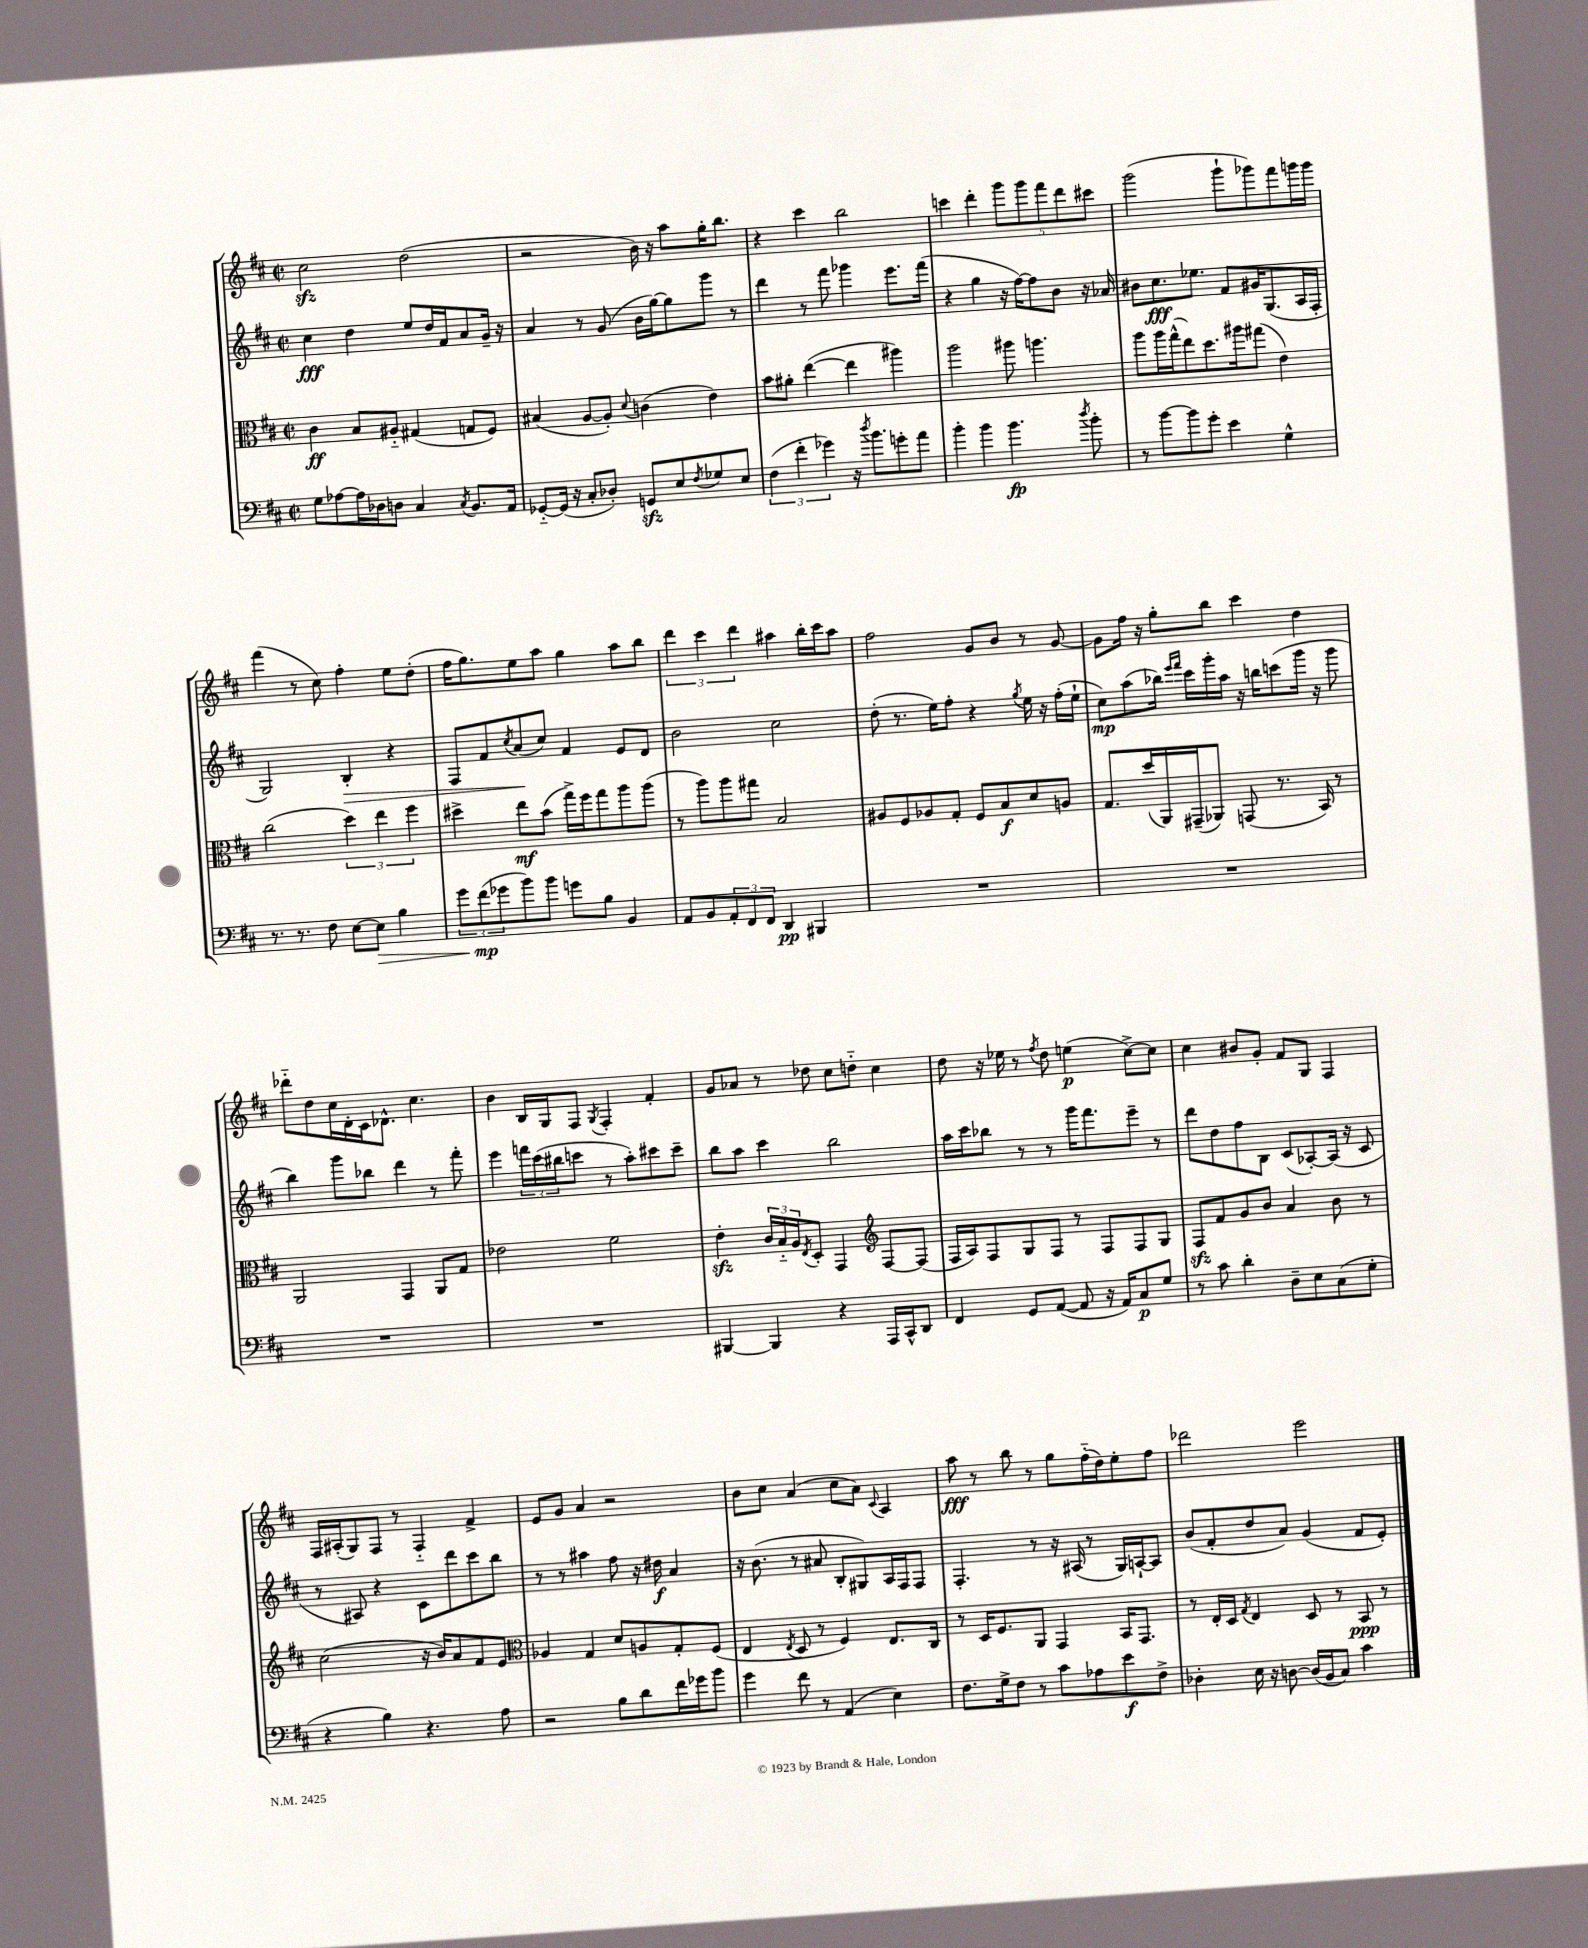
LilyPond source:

<<
\new StaffGroup <<
\new Staff = "s0" {
    \clef treble \key d \major \defaultTimeSignature \time 2/2
    cis''2\sfz d''2( |
    r2 b'16) r16 a''8 g''16-. b''8. |
    r4 cis'''4 b''2 |
    c'''4 d'''4-. \tuplet 5/4 { g'''8 g'''8 fis'''8 d'''8 cis'''8 } |
    g'''2( g'''8-! ges'''8) fis'''8 g'''16 g'''16 |
    fis'''4( r8 cis''8) fis''4-. e''8 d''8-.( |
    fis''16 g''8.) e''8 a''8 g''4 a''8 b''8 |
    \tuplet 3/2 { d'''4 cis'''4 d'''4 } ais''4 b''16-. cis'''16 ais''8 |
    fis''2 g'8 b'8 r8 g'8~ |
    g'8 fis''16 r16 g''8-. b''8 cis'''4 d''4 |
    des'''8-_ d''8 cis''16 d'16-. cis'16 des'8.-^ cis''4. |
    b'4 b16 g16 fis8 \acciaccatura { g8 } fis4-. fis'4-. |
    g'8 aes'8 r8 des''8 cis''8 d''8-_ cis''4 |
    d''8 r16 ees''16 r8 \acciaccatura { fis''8 } d''8 e''4\p( cis''8~->) cis''8 |
    cis''4 bis'8 g'8-. fis'8 g8 fis4 |
    fis16 ais16-.( g8) fis8 r8 fis4-_ fis'4-> |
    e'8 g'8 a'4 r2 |
    b'8 cis''8 a'4( cis''8 a'8) \appoggiatura { cis'8 } a4 |
    a''8\fff r8 b''8 r8 g''8 fis''16-_( d''16) e''8-. fis''8 |
    des'''2 e'''2 \bar "|." |
}
\new Staff = "s1" {
    \clef treble \key d \major \defaultTimeSignature \time 2/2
    cis''4\fff d''4 e''8 d''16 fis'16 a'8 g'16-- r16 |
    a'4 r8 g'8( b'16 g''16~) g''8 g'''8 r8 |
    d'''4 r8 fis'''8 ges'''4 e'''8. fis'''16( |
    r4 g''4 r16 fis''16~) fis''8 b'8 r16 aes'16 |
    bis'8 cis''8.\fff ees''8. fis'8 gis'16 g8.( a16 fis16-. |
    g2) b4-.\> r4 |
    fis8 fis'8 \acciaccatura { cis''8 } a'8\!( cis''8) fis'4 e'8 d'8 |
    b'2 cis''2 |
    d''8-.( r8. e''16) fis''8-. r4 \acciaccatura { g''8 } e''16 r16 fis''16-.( e''16-! |
    cis''8\mp) a''8( bes''16) \grace { e'''16 fis'''16 } cis'''16 g'''16-. a''16 r16 b''16 c'''8( g'''16 r16 g'''8 |
    b''4) g'''8 bes''8 d'''4 r8 fis'''8-. |
    e'''4 \tuplet 3/2 { f'''16 cis'''16( bis''16 } c'''8 r8 a''8-.) cis'''8 cis'''8-- |
    b''8 a''8 cis'''4 b''2 |
    a''16 cis'''16 bes''8 r8 r8 g'''16 fis'''8. e'''8-- r8 |
    d'''8 d''8 fis''8 b8 cis'8( aes8~-.) aes16( r16 cis'8 |
    r8 ais8) r4 cis'8 d'''8 cis'''8 b''8 |
    r8 r8 ais''4 fis''8 r16 dis''16\f a'4 |
    r16 b'8.( r8 ais'8 b8-. gis8) a16 fis16 fis8 |
    fis4.-. r8 r16 ais16( r8 g16) a16~-! a8 |
    b'8( fis'8-. d''8 a'8) g'4( fis'8 e'8-.) \bar "|." |
}
\new Staff = "s2" {
    \clef alto \key d \major \defaultTimeSignature \time 2/2
    cis'4\ff b8 ais8-_ gis4( g8 fis8) |
    bis4( a8~ a8-.) \appoggiatura { d'8 } c'4( e'4) |
    b'8 ais'8-. e''4~( e''4 ais''4) |
    a''2 ais''8 a''4. |
    a''8 a''16 g''16-^( e''8) d''8. ais''16 gis''8( e'4) |
    cis''2( \tuplet 3/2 { d''4) e''4 fis''4 } |
    dis''4-> e''8\mf b'8( g''16->) fis''16 g''8 a''8 a''8( |
    r8 a''8) a''8 gis''8 b2 |
    ais8 fis8 aes8 g8-. fis8 b8\f d'8 a8 |
    g8. d''16( a,16) gis,16--( aes,8) g,8( r8. b,16) r8 |
    a,2 g,4 a,8 g8 |
    ees'2 fis'2 |
    e'4-.\sfz \tuplet 3/2 { cis'16 b16-_ a16 } \acciaccatura { e8 } d8-. g,4 \clef treble fis8~ fis8( |
    fis16 a16) fis8 g8 fis8 r8 fis8 fis8 g8 |
    fis8\sfz fis'8 g'8 b'8 a'4 b'8 r8 |
    cis''2( r16 b'16) a'8 fis'8 e'8 |
    \clef alto aes4 g4 d'8 a8 g8-. fis8( |
    e4 \acciaccatura { e8 } d8 r8 fis4) e8. cis16 |
    r8 d16 fis8. a,8 g,4 b,16 g,8. |
    r8 e16-. d16 \acciaccatura { g8 } e4 d8 r8 b,8\ppp r8 \bar "|." |
}
\new Staff = "s3" {
    \clef bass \key d \major \defaultTimeSignature \time 2/2
    g8 aes8~ aes16 des16 d8 cis4 \acciaccatura { cis8 } b,8. a,16 |
    ges,8~-_ ges,16( r16 cis8-. des8-.) g,8\sfz e8 \acciaccatura { fis8 } ges8 e8 |
    \tuplet 3/2 { fis4( fis'4-. ges'4) } r16 \acciaccatura { d''8 } b'8. g'8-. a'8 |
    b'4-. b'4 b'4.\fp \acciaccatura { d''8 } b'8-. |
    r8 b'8~ b'8 g'8-. e'4 g4-^ |
    r8. r8. fis8 e8~ e8\> b4 |
    \tuplet 3/2 { g'8 fis'8\mp\!( ges'8 } b'8) b'8 g'8 b8 b,4 |
    a,8 b,8 \tuplet 3/2 { a,8-. fis,8 fis,8 } d,4\pp bis,,4 |
    R1 |
    R1 |
    R1 |
    R1 |
    bis,,4~ bis,,4 r4 a,,16 cis,16-^ d,8 |
    fis,4 g,8 a,8~( a,8 r16 a,16) cis8\p g8 |
    r8 cis'8 d'4-. d8-- e8 cis8( g8-. |
    r4 b4) r4. a8 |
    r2 b8 d'8 fis'16 ges'16 b'8 |
    g'4 fis'8 r8 a,4( e4) |
    fis8. g16-> fis8 r8 cis'8 aes8 e'8\f fis8-> |
    des4-. e16 r16 d8~ d16( b,16 cis8) cis'4 \bar "|." |
}
>>
>>
\layout { \context { \Score \remove "Bar_number_engraver" } }
